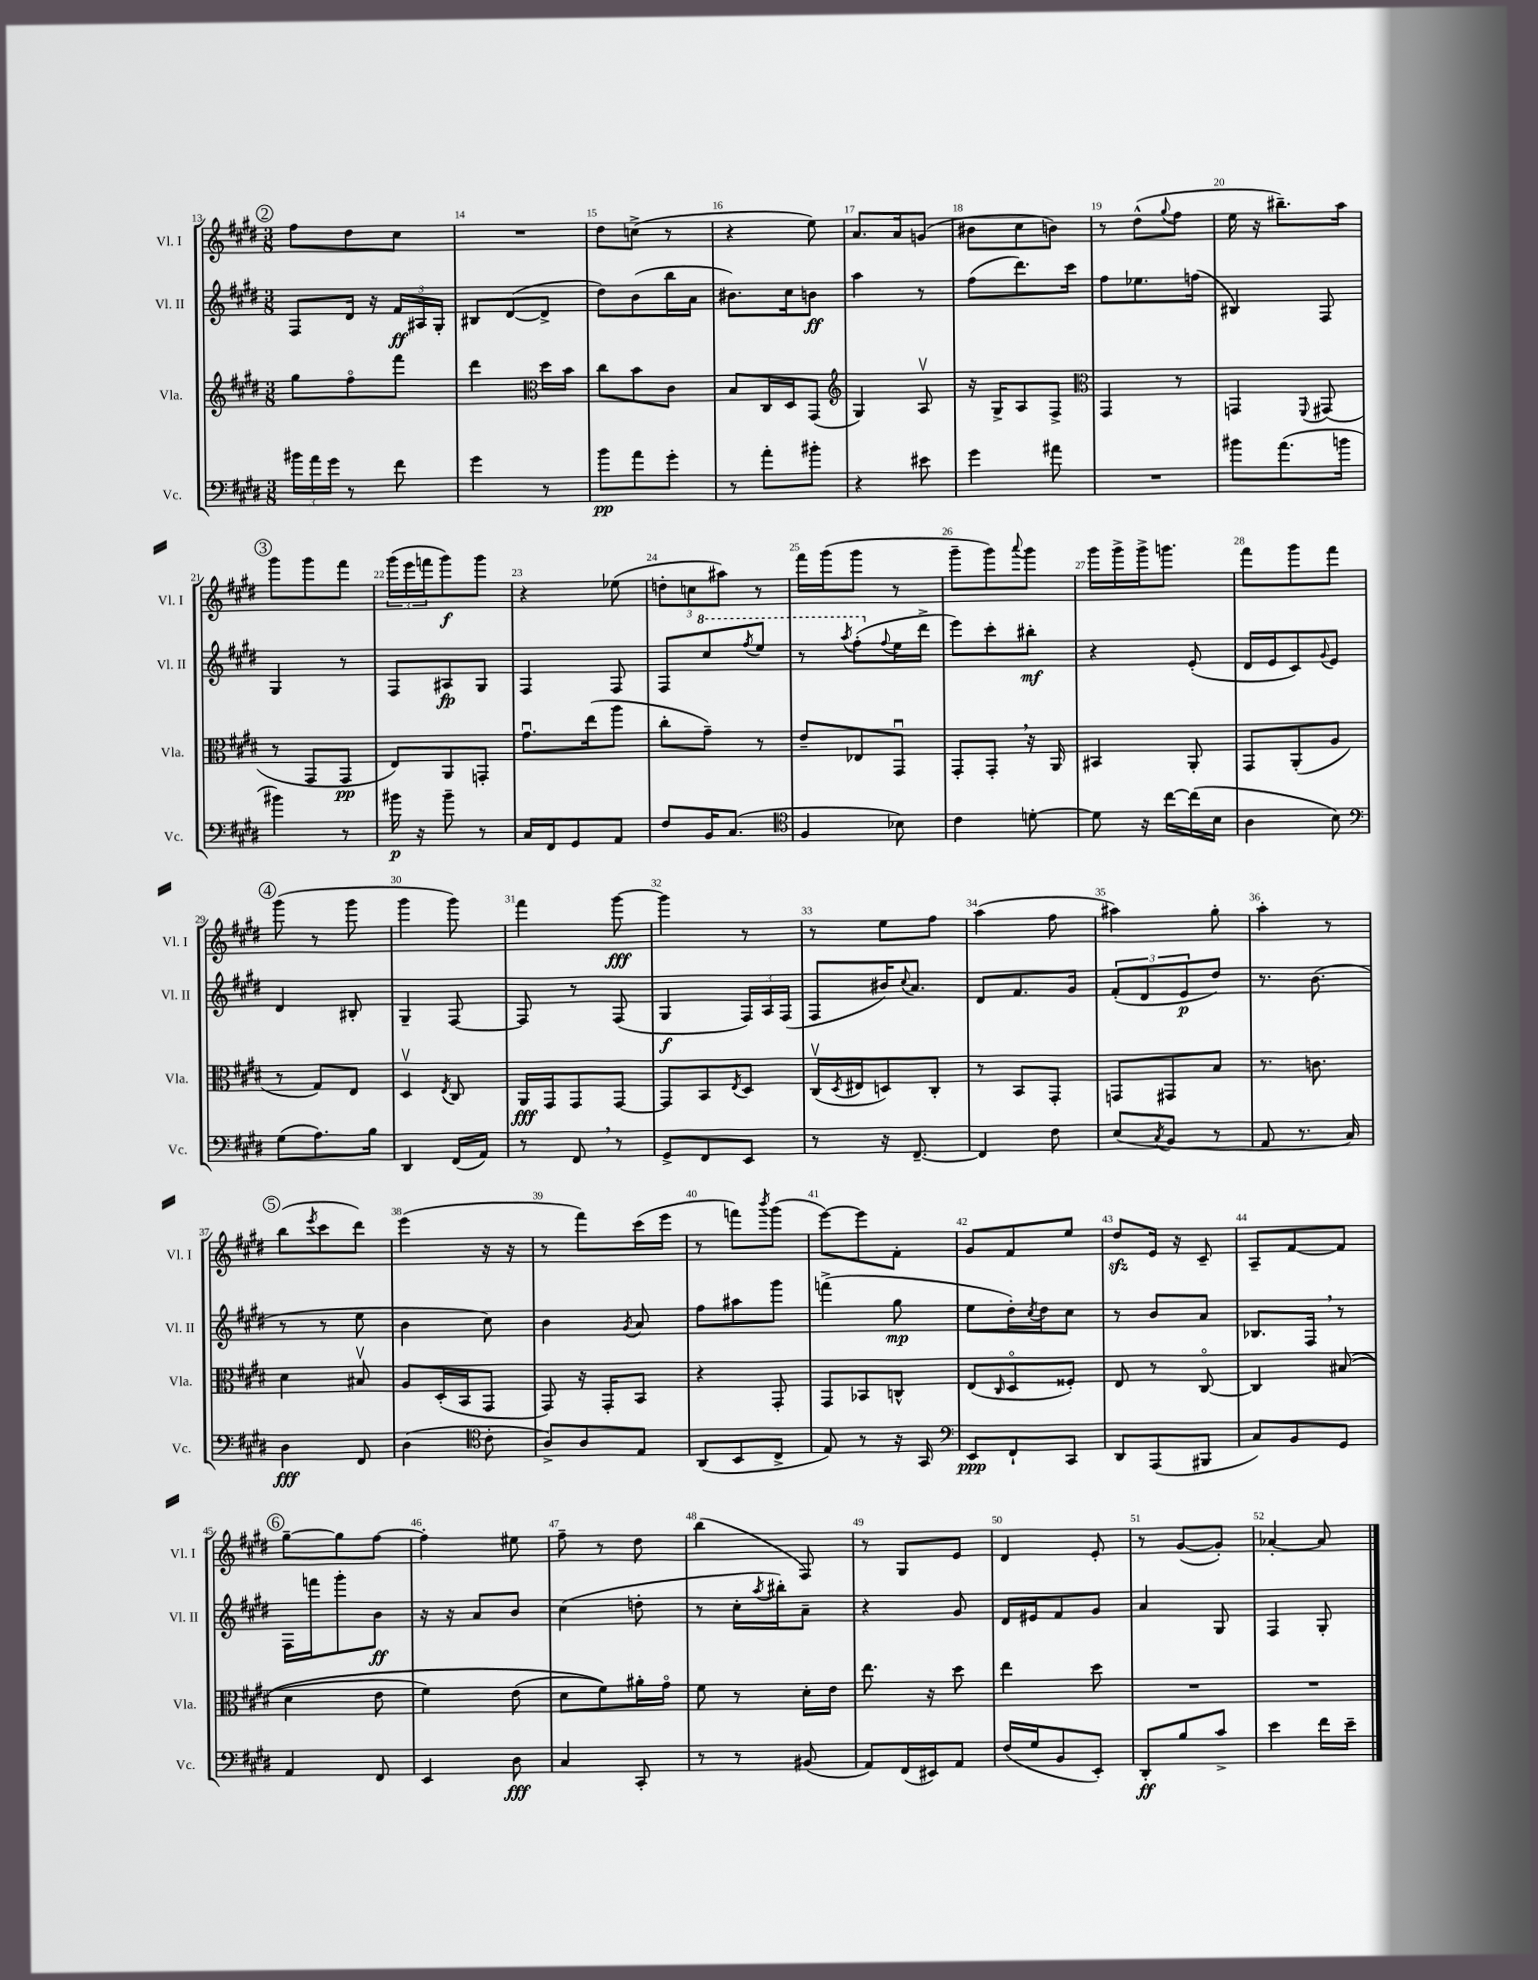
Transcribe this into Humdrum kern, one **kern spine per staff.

**kern	**kern	**kern	**kern
*staff4	*staff3	*staff2	*staff1
*clefF4	*clefG2	*clefG2	*clefG2
*k[f#c#g#d#]	*k[f#c#g#d#]	*k[f#c#g#d#]	*k[f#c#g#d#]
*M3/8	*M3/8	*M3/8	*M3/8
24b#	8gg#	8F#	8ff#
24a	.	.	.
24g#	.	.	.
8r	8ff#o	16d#	8dd#
.	.	16r	.
8f#	8fff#	24f#	8cc#
.	.	24A#	.
.	.	24G#'	.
=	=	=	=
4g#	4ddd#	8B#	4.r
.	.	([8d#	.
*	*clefC3	*	*
8r	16dd#	8d#^]	.
.	16b	.	.
=	=	=	=
8b	8cc#	8dd#)	8dd#
8a	8b	(8b	(8cc^
8g#'	8c#	16bb	8r
.	.	16a	.
=	=	=	=
8r	8B	8.b#)	4r
8a'	16C#	.	.
.	16D#	16cc#	.
8b#'	(8GG#	8b	8ee)
=	=	=	=
*	*clefG2	*	*
4r	4G#)	4aa	8.a
.	.	.	16a
8e#	8Av	8r	(8g
=	=	=	=
4g#	16r	(8ff#	8b#
.	16G#^	.	.
.	8A	8.ddd#)	8cc#
8a#	8F#^	.	8b)
.	.	16ccc#	.
=	=	=	=
*	*clefC3	*	*
4.r	4GG#	8ff#	8r
.	.	8.ee-	(8dd#^^
.	.	.	8qqgg#
.	8r	.	8ff#
.	.	(16ff	.
=	=	=	=
8b#	4GG	4B#)	16ee
.	.	.	16r
(8.a	.	.	8.bb#~)
.	8qqFF#	.	.
.	(8GG#	8F#	.
16b	.	.	16aa
=	=	=	=
4b#)	8r	4G#	8ggg#
.	8GG#	.	8ggg#
8r	8GG#	8r	8fff#
=	=	=	=
16b#	8E)	8F#	(24ggg#
.	.	.	24eee
16r	.	.	.
.	.	.	24fff
8b#~	8AA	8A#	8ggg#)
8r	8GG'	8G#	8ggg#
=	=	=	=
16C#	8.g#u	4F#	4r
16FF#	.	.	.
8GG#	.	.	.
.	(16ee	.	.
8AA	8aa	8F#	(8ee-
=	=	=	=
8F#	8cc#'	8F#	12dd'
.	.	.	12cc
16BB	8g#~)	8ccc#	.
.	.	.	12aa#)
(8.C#	.	.	.
.	.	8qfff#	.
.	8r	8eee	8r
=	=	=	=
*clefC4	*	*	*
4F#	8e~	8r	16fff#
.	.	.	(16ggg#
.	.	8qaaa	.
.	8E-	(8fff#'	8ggg#
.	.	8qqff#	.
8B-)	8GG#u	16ee	8r
.	.	16ddd#^	.
=	=	=	=
4c#	8GG#'	8eee)	8ggg#~
.	8GG#'	8ccc#'	8ggg#)
.	.	.	8qqaaa
[8d'	16r	8bb#'	8ggg#
.	16AA	.	.
=	=	=	=
8d]	4BB#	4r	16ggg#
.	.	.	16ggg#^
16r	.	.	16ggg#^
[16cc#	.	.	8.ggg
(16cc#]	8AA'	(8e'	.
16B	.	.	.
=	=	=	=
4A	8GG#	16d#	8fff#
.	.	16e	.
.	(8AA'	8c#)	8ggg#
.	.	8qqg#	.
8B)	8A	8e	8fff#
=	=	=	=
*clefF4	*	*	*
(8G#	8r	4d#	(8ggg#
8.A)	8G#)	.	8r
.	8E	8B#'	8ggg#
16B	.	.	.
=	=	=	=
4DD#	4D#v	4G#~	4ggg#
.	8qE	.	.
(16FF#	8C#	[8F#	8ggg#)
16AA)	.	.	.
=	=	=	=
8r	16AA	8F#]	4fff#
.	16GG#	.	.
8FF#	8GG#	8r	.
8r	[8GG#	(8F#	[8ggg#
=	=	=	=
8GG#^	8GG#]	4G#	4ggg#]
8FF#	8BB	.	.
.	8qE	.	.
8EE	8D#	24F#)	8r
.	.	24A	.
.	.	(24F#	.
=	=	=	=
8r	(16C#v	8F#	8r
.	8qD#	.	.
.	16E#	.	.
16r	8D)	16b#)	8ee
.	.	8qqcc#	.
[8.FF#~	.	8.a	.
.	8C#'	.	8ff#
=	=	=	=
4FF#]	8r	8d#	(4aa
.	8BB	8.f#	.
8F#	8GG#'	.	8ff#
.	.	16g#	.
=	=	=	=
(8E	8GG	(12f#'	4aa#)
.	.	12d#	.
8qC#	.	.	.
8BB	8GG#	.	.
.	.	12e	.
8r	8B	8dd#)	8gg#'
=	=	=	=
8AA	8.r	8.r	4aa'
8.r	.	.	.
.	8.c	(8.b	.
.	.	.	8r
16C#)	.	.	.
=	=	=	=
4D#	4d#	8r	(8bb
.	.	.	8qeee
.	.	8r	8ccc#
8FF#	8B#v	8ee	8ddd#)
=	=	=	=
(4D#	8A	4b	(4eee
.	(16D#'	.	.
.	16BB	.	.
*clefC4	*	*	*
8c#'	8GG#	8cc#)	16r
.	.	.	16r
=	=	=	=
8A^)	8GG#)	4b	8r
8A	16r	.	8fff#)
.	16GG#'	.	.
.	.	8qg#	.
8E	8BB	8a	(16ccc#
.	.	.	16eee
=	=	=	=
(8AA	4r	8ff#	8r
8BB	.	8aa#	8fff)
.	.	.	8qbbb
8C#^	8GG#'	8ggg#	(8ggg#
=	=	=	=
8E)	8GG#	(4fff^	[8eee)
8r	8BB-	.	8eee]
16r	8C^^	8gg#	8f#'
16GG#	.	.	.
=	=	=	=
*clefF4	*	*	*
8EE	(8E	8ee	8g#
.	16qqC#	.	.
8FF#`	8D#o	16dd#')	8f#
.	.	8qcc#	.
.	.	16dd#	.
8CC#	8F##')	8cc#	8ee
=	=	=	=
8DD#	8E	8r	8dd#
(8AAA	8r	8b	16e
.	.	.	16r
8BBB#	[8C#o	8a	8c#~
=	=	=	=
8C#)	4C#]	8.B-	8A~
8BB	.	.	[8f#
.	.	16F#	.
8GG#	&((8B#	8r	8f#]
=	=	=	=
4AA	4d#	16F#	[8gg#~
.	.	16fff	.
.	.	8ggg#'	8gg#]
8FF#	8e	8b	[8ff#
=	=	=	=
4EE	4f#)	16r	4ff#']
.	.	16r	.
.	.	8a	.
8D#	(8e	8b	8ee#
=	=	=	=
4C#	8d#	(4cc#	8ff#~
.	8f#)&)	.	8r
8CC#'	16a#'	8dd'	8dd#
.	16g#o	.	.
=	=	=	=
8r	8f#	8r	(4bb
8r	8r	16cc#'	.
.	.	8qaa	.
.	.	16bb#')	.
(8BB#	16d#'	8a~	8F#)
.	16e	.	.
=	=	=	=
8AA)	8.ee	4r	8r
(16FF#	.	.	8G#
16EE#)	16r	.	.
8AA	8dd#	8g#	8e
=	=	=	=
(16F#	4ee	16d#	4d#
16G#	.	16e#	.
8BB	.	8f#	.
8EE')	8dd#	8g#	8e'
=	=	=	=
8DD#'	4.r	4a	8r
8B	.	.	([8g#
8c#^	.	8G#	8g#'])
=	=	=	=
4e	4.r	4F#	[4a-'
16f#	.	8G#'	8a-]
16e~	.	.	.
==	==	==	==
*-	*-	*-	*-
